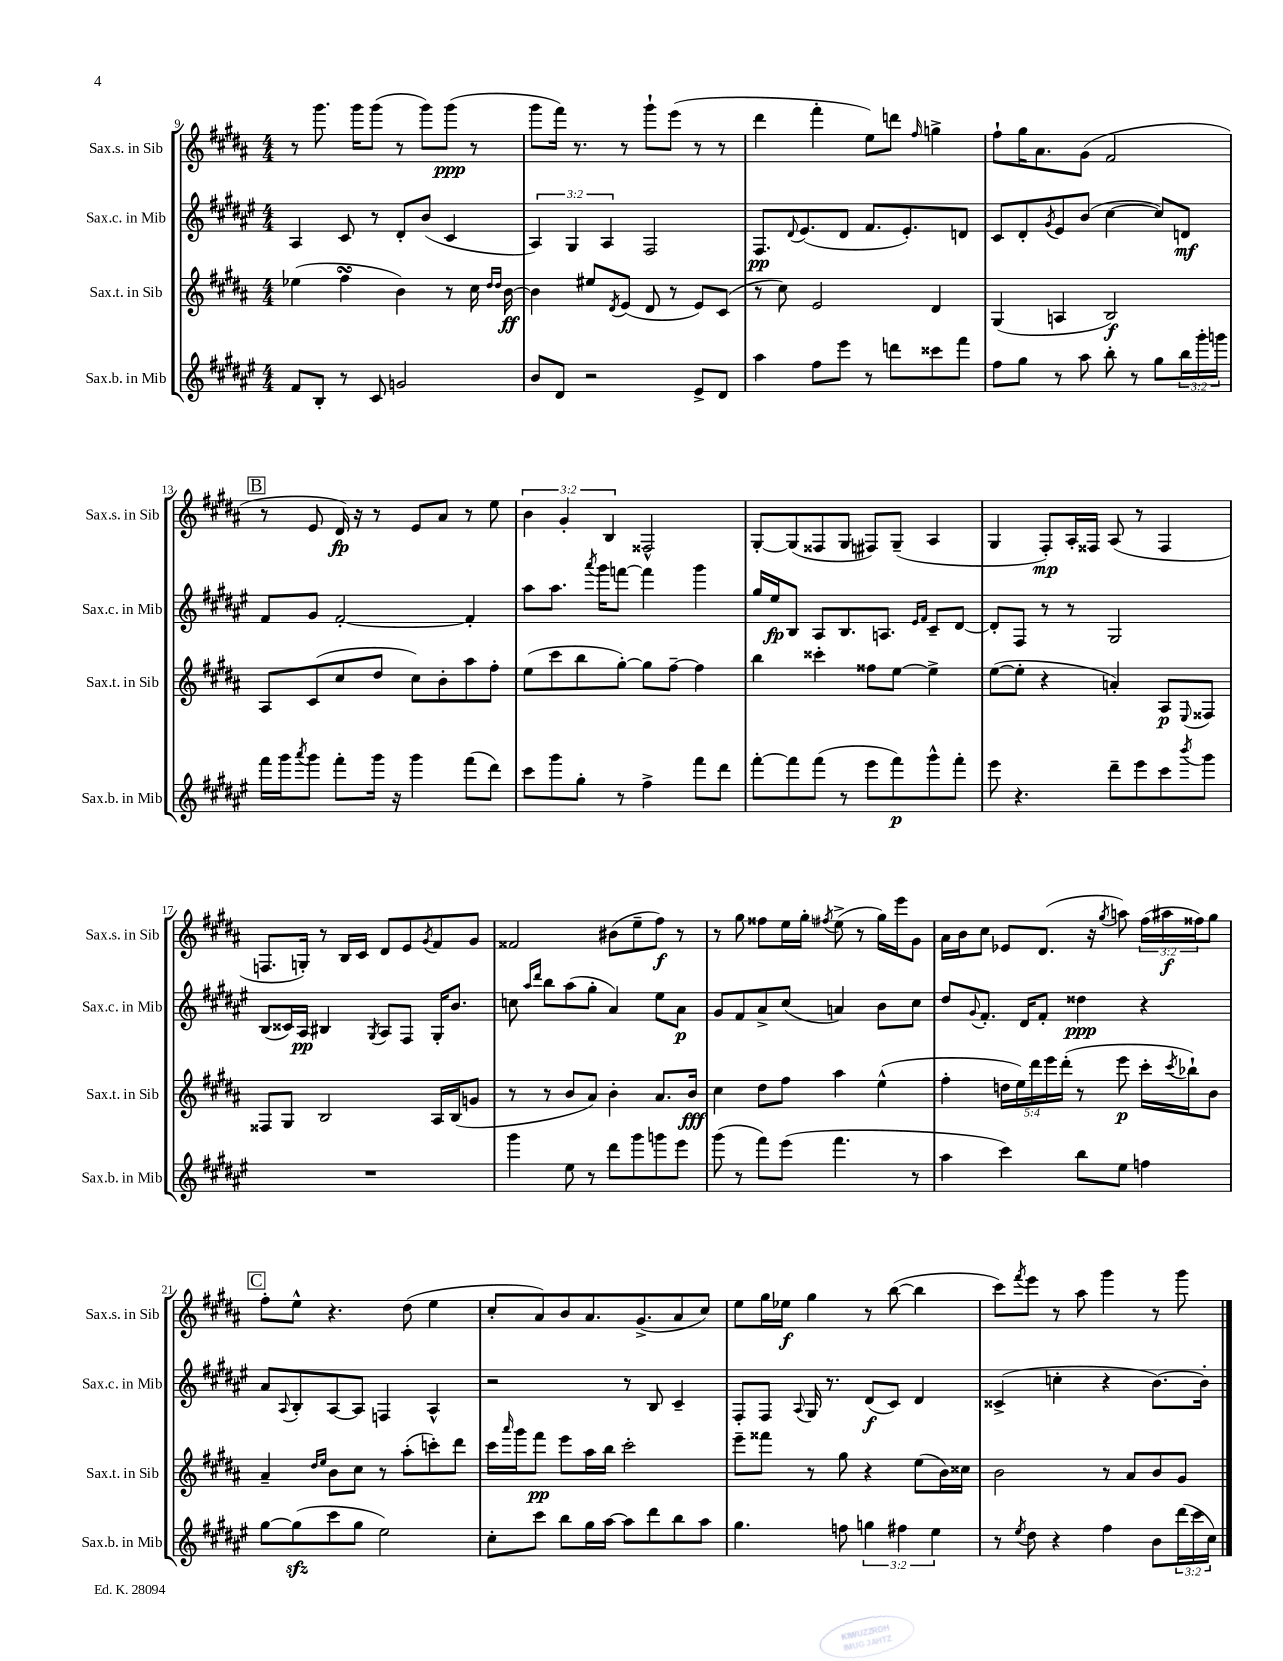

**kern	**kern	**kern	**kern
*staff4	*staff3	*staff2	*staff1
*clefG2	*clefG2	*clefG2	*clefG2
*k[f#c#g#d#a#e#]	*k[f#c#g#d#a#]	*k[f#c#g#d#a#e#]	*k[f#c#g#d#a#]
*M4/4	*M4/4	*M4/4	*M4/4
8f#/L	(4ee-\	4A#/	8r
8B'/J	.	.	8.ggg#\
8r	4ff#\	8c#/	.
.	.	.	16ggg#\LK
8c#/	.	8r	(8ggg#\J
2g/	4b\)	8d#'/L	8r
.	.	(8b/J	8ggg#\L)
.	8r	4c#/	(8ggg#\J
.	16cc#\	.	8r
.	16qqdd#/LL	.	.
.	16qqdd#/JJ	.	.
.	[16b\	.	.
=	=	=	=
8b/L	4b\]	6A#/)	8ggg#\L
8d#/J	.	.	16fff#\Jk)
.	.	6G#/	.
.	.	.	8.r
2r	8ee#/L	.	.
.	.	6A#/	.
.	8qd#/	.	.
.	(8e/J	.	8r
.	8d#/	2F#/	8ggg#`\L
.	8r	.	(8eee\J
8e#^/L	8e/L)	.	8r
8d#/J	(8c#/J	.	8r
=	=	=	=
4aa#\	8r	8.F#/L	4ddd#\
.	8cc#\)	.	.
.	.	8qqd#/	.
.	.	(8.e#/	.
8ff#\L	2e/	.	4fff#'\
8eee#\J	.	8d#/J	.
8r	.	8.f#/L	8ee\L)
8ddd\L	.	.	8ddd\J
.	.	8.e#'/)	.
.	.	.	16qqff#/
8ccc##\	4d#/	.	4gg^\
8fff#\J	.	8d/J	.
=	=	=	=
8ff#\L	(4G#/	8c#/L	8ff#`\L
8gg#\J	.	8d#'/	16gg#\K
.	.	.	8.a#\
.	.	8qg#/	.
8r	4A/	8e#/	.
8aa#\	.	(8b/J	(8g#\J
8bb'\	2B/)	[4cc#\	2f#/
8r	.	.	.
8gg#\L	.	8cc#/]L)	.
24bb\L	.	8d/J	.
24ggg#'\	.	.	.
24ggg\JJ	.	.	.
=	=	=	=
16fff#\LL	8A#/L	8f#/L	8r
16ggg#\J	.	.	.
8qaaa#/	.	.	.
8ggg#\J	(8c#/	8g#/J	8e/
8fff#'\L	8cc#/	[2f#'/	16d#/)
.	.	.	16r
16ggg#\Jk	8dd#/J	.	8r
16r	.	.	.
4ggg#\	8cc#\L)	.	8e/L
.	8b'\	.	8a#/J
(8fff#\L	8aa#\	4f#'/]	8r
8ddd#\J)	8ff#'\J	.	8ee\
=	=	=	=
8ccc#\L	(8ee\L	8aa#\L	6b\
8ggg#\	8ccc#\	8.aa#\J	.
.	.	.	6g#'/
8gg#'\J	8bb\	.	.
.	.	8qaaa#/	.
.	.	16ggg#\LK	.
.	.	.	6B/
8r	[8gg#'\J)	[8fff\J	.
4ff#^\	8gg#\]L	4fff\]	2F##^^/
.	[8ff#~\J	.	.
8fff#\L	4ff#\]	4ggg#\	.
8ddd#\J	.	.	.
=	=	=	=
[8fff#'\L	4bb\	16gg#/LL	[8G#'/L
.	.	16ee#/J	.
8fff#\]	.	8B/J	(8G#/]
(8fff#\J	4ccc##'\	8A#/L	8F##/
8r	.	8.B/	8G#/J
8eee#\L	8ff##\L	.	8F#/L)
.	.	8.A/J	.
8fff#\)	[8ee\J	.	(8G#~/J
.	.	16qqe#/LL	.
.	.	16qqf#/JJ	.
8ggg#^^\	4ee^\]	8c#~/L	4A#/
8fff#'\J	.	[8d#/J	.
=	=	=	=
8eee#\	([8ee\L	8d#'/]L	4G#/
4.r	8ee'\]J	8F#/J	.
.	4r	8r	8F#'/L)
.	.	8r	16A#'/L
.	.	.	16F##/JJ
8ddd#~\L	4a'/)	2G#/	(8A#/
8eee#\	.	.	8r
8ccc#\	8A#/L	.	4F##/
8qbbb/	8qqE/	.	.
8ggg#\J	8F##/J	.	.
=	=	=	=
1r	8F##/L	(8B/L	8.F/L
.	8G#/J	16c##/L)	.
.	.	16A#/JJ	16G'/Jk)
.	2B/	4B#/	8r
.	.	.	16B/LL
.	.	.	16c#/JJ
.	.	8qG#/	.
.	.	8A#/L	8d#/L
.	.	8F#/J	8e/
.	.	.	8qg#/
.	16A#/LL	16G#'/LK	8f#/
.	(16B/J	8.b/J	.
.	8g/J	.	8g#/J
=	=	=	=
4ggg#\	8r	8cc\	2f##/
.	.	16qqaa#/LL	.
.	.	16qqddd#/JJ	.
.	8r	8bb\L	.
8ee#\	8b/L	(8aa#\	.
8r	8a#/J)	8gg#'\J	.
8ddd#\L	4b'\	4a#/)	(8b#\L
8ggg#\	.	.	8ee~\
8ggg\	8.a#/L	8ee#\L	8ff#\J)
8eee#\J	.	8a#\J	8r
.	16b/Jk	.	.
=	=	=	=
(8ggg#\	4cc#\	8g#/L	8r
8r	.	8f#/	8gg#\
8fff#\L)	8dd#\L	8a#^/	8ff##\L
(8eee#\J	8ff#\J	(8cc#/J	16ee\L
.	.	.	16gg#'\JJ
.	.	.	8qff#/
4.fff#\	4aa#\	4a/)	(8ee^\
.	.	.	8r
.	(4ee^^\	8b\L	16gg#\LL)
.	.	.	16eee\J
8r	.	8cc#\J	8g#\J
=	=	=	=
4aa#\	4ff#'\	8dd#/L	16a#\LL
.	.	.	16b\J
.	.	8qqg#/	.
.	.	8.f#'/J	8cc#\J
4ccc#\)	20dd\LL	.	8e-/L
.	20ee\)	.	.
.	.	16d#/LK	.
.	20ddd#\	.	.
.	.	8f#'/J	(8.d#/J
.	20eee\	.	.
.	(20ddd#'\JJ	.	.
8bb\L	8r	4dd##\	.
.	.	.	16r
.	.	.	8qgg#/
8ee#\J	8eee\	.	8aa\)
4ff\	16ccc#'\LL	4r	(24ff#\LL
.	.	.	24aa#\
.	8qccc#/	.	.
.	16bb-`\J)	.	.
.	.	.	24ff##\J)
.	8b\J	.	8gg#\J
=	=	=	=
[8gg#\L	4a#~/	8a#/L	8ff#'\L
.	.	8qqA#/	.
(8gg#\]	.	8B'/	8ee^^\J
.	16qqdd#/LL	.	.
.	16qqee/JJ	.	.
8ccc#\	8b\L	[8A#/	4.r
8gg#\J	8cc#\J	8A#/]J	.
2ee#\)	8r	4F/	.
.	(8aa#'\L	.	(8dd#\
.	8ccc'\)	4A#^^/	4ee\
.	8ddd#\J	.	.
=	=	=	=
8cc#'\L	16ccc#\LL	2r	8cc#'/L
.	16qqaaa#/	.	.
.	16ggg#\J	.	.
8ccc#\J	8fff#\J	.	8a#/)
8bb\L	8eee\L	.	8b/
16gg#\L	16aa#\L	.	8.a#/
[16aa#\JJ	16bb\JJ	.	.
8aa#\]L	2ccc#'\	8r	.
.	.	.	(8.g#^/
8ddd#\	.	8B/	.
8bb\	.	4c#~/	8a#/
8aa#\J	.	.	8cc#/J)
=	=	=	=
4.gg#\	8eee~\L	8F#'/L	8ee\L
.	8fff##\J	8F#/J	16gg#\L
.	.	.	16ee-\JJ
.	.	8qqA#/	.
.	8r	16G#/	4gg#\
.	.	8.r	.
8ff\	8gg#\	.	.
6gg\	4r	(8d#/L	8r
.	.	8c#/J)	([8bb\
6ff#\	.	.	.
.	(8ee\L	4d#/	4bb\]
6ee#\	.	.	.
.	16b\L)	.	.
.	16cc##\JJ	.	.
=	=	=	=
8r	2b\	(4c##^/	8ccc#\L)
8qee#/	.	.	8qfff#/
8dd#\	.	.	8eee\J
4r	.	4cc'\	8r
.	.	.	8aa#\
4ff#\	8r	4r	4ggg#\
.	8a#/L	.	.
8b\L	8b/	[8.b\L)	8r
(24ddd#\L	8g#/J	.	8ggg#\
24ccc#\	.	.	.
.	.	16b'\]Jk	.
24cc#\JJ)	.	.	.
==	==	==	==
*-	*-	*-	*-
